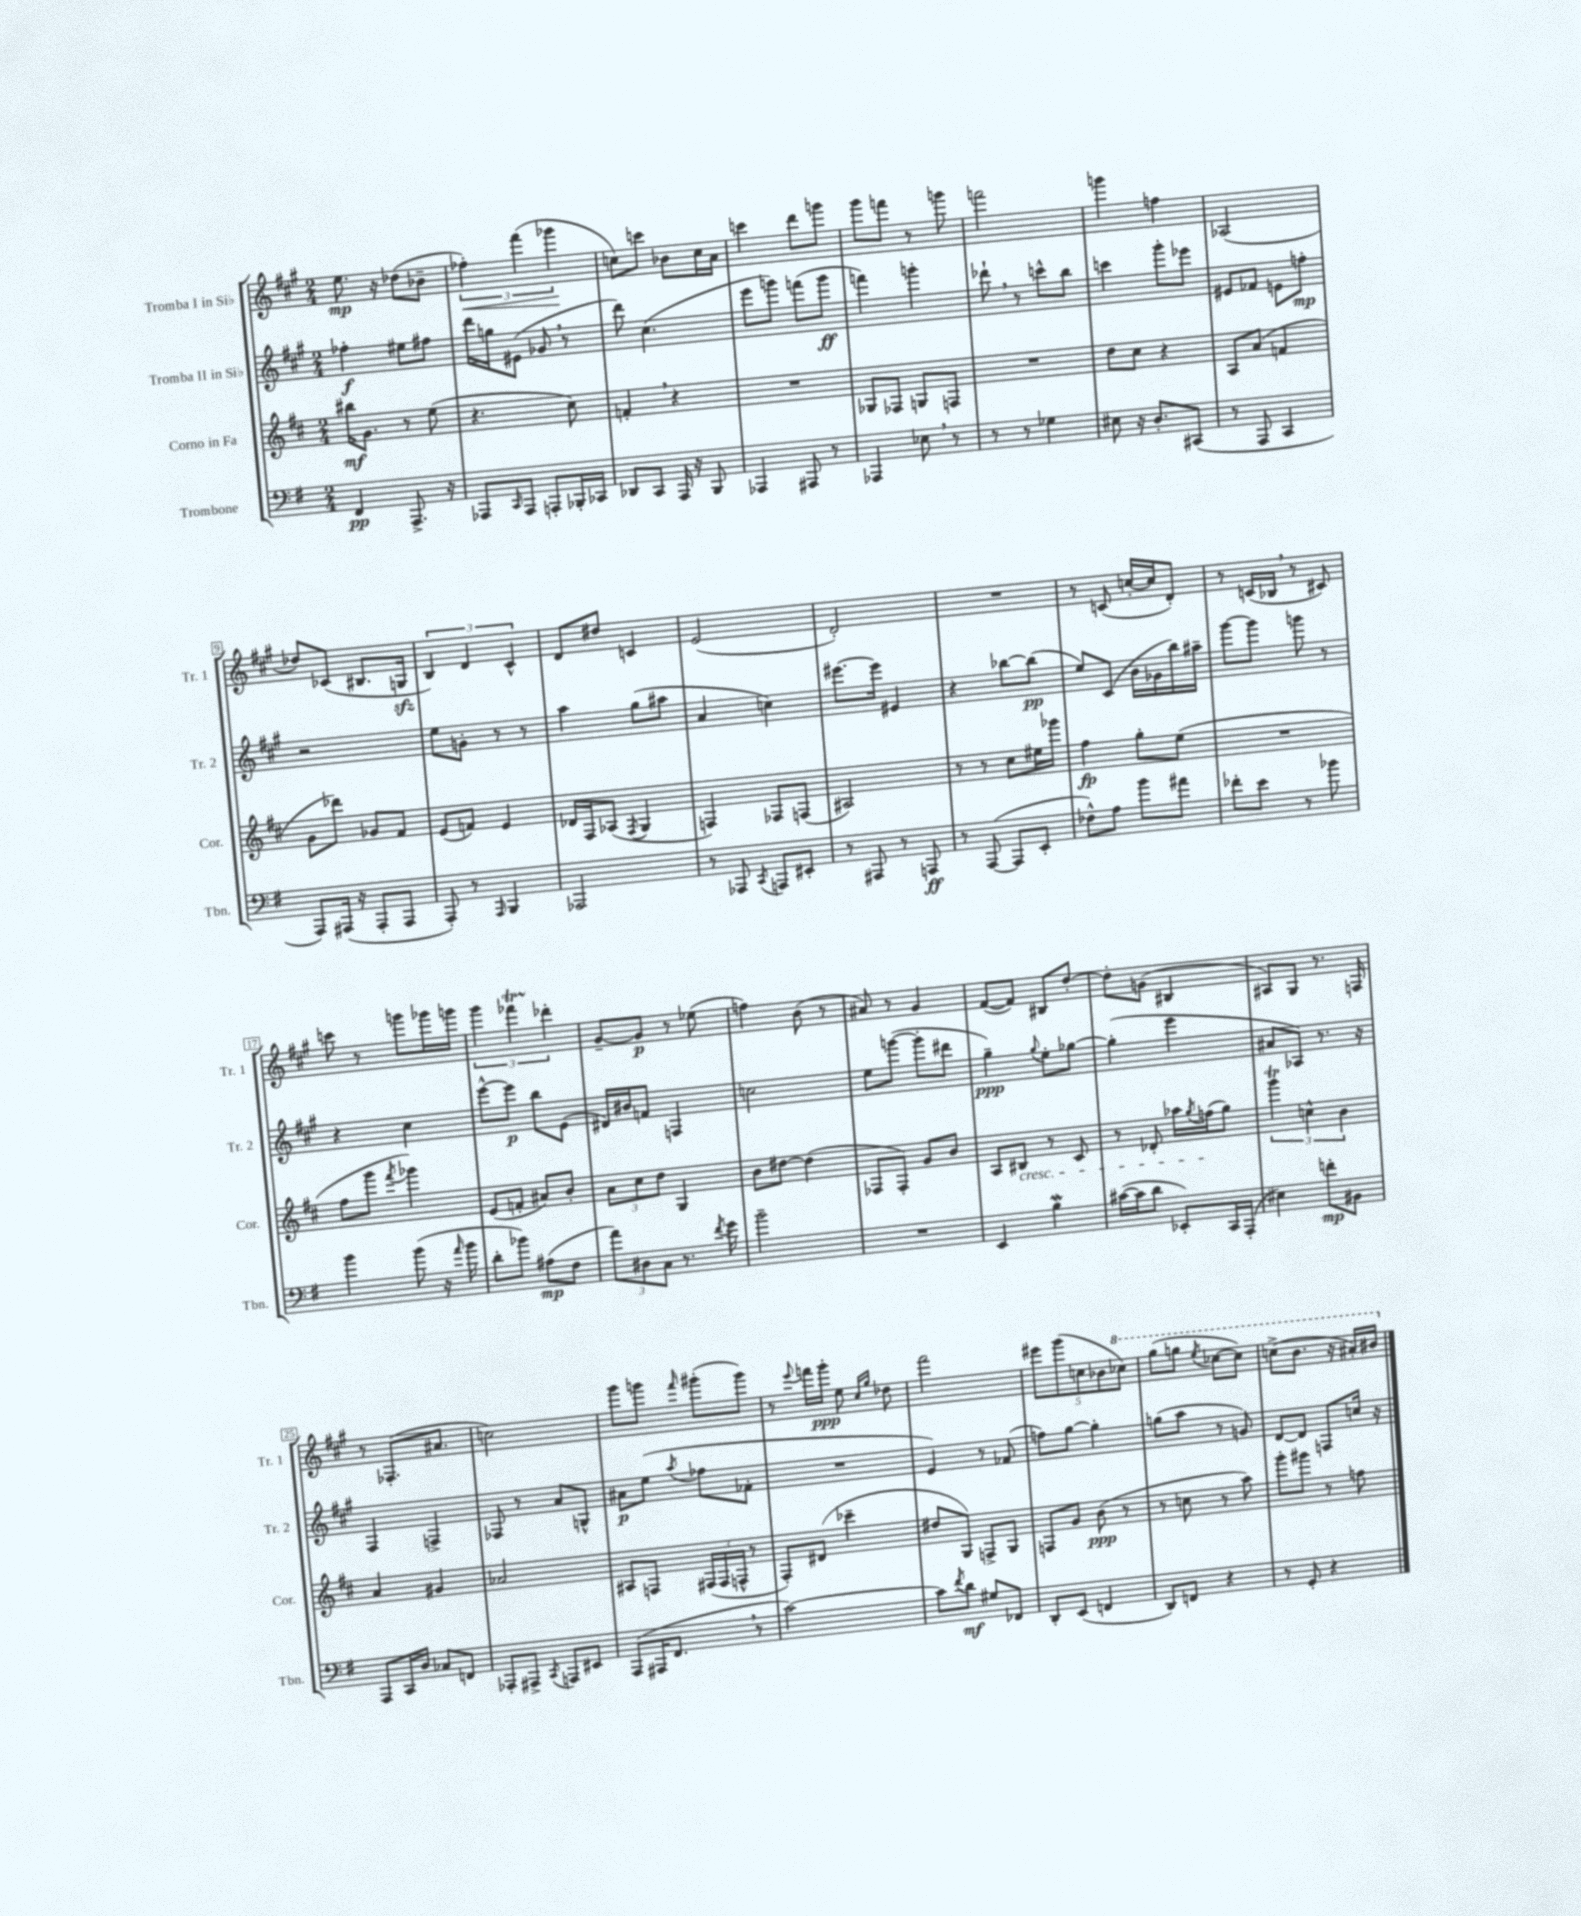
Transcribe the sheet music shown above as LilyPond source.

<<
\new StaffGroup <<
\new Staff = "s0" \with { instrumentName = "Tromba I in Sib" shortInstrumentName = "Tr. 1" } {
    \clef treble \key a \major \numericTimeSignature \time 2/4
    e''8.\mp r16 des''8( bes'8-- |
    \tuplet 3/2 { fes''4-.\<) fis'''4( ges'''4\! } |
    c''8) c'''8 bes'8 c''16 a'16 |
    c'''4 d'''8 g'''8 |
    gis'''8 f'''8 r8 g'''8 |
    f'''2 |
    g'''4 f''4 |
    aes2( |
    des''8) ces'8( bis8. g16\sfz |
    \tuplet 3/2 { b4) d'4 cis'4-^ } |
    d'8 dis''8 c'4 |
    e'2( |
    d'2-.) |
    R2 |
    r8 c'8( c''16~-. c''16 d'8-.) |
    r8 c'16( bes16 \breathe r8 cis'8) |
    c'''8 r8 g'''8 ges'''16 g'''16 |
    \tuplet 3/2 { gis'''4 fes'''4\startTrillSpan des'''4-.\stopTrillSpan } |
    gis'8~-- gis'8\p r8 ees''8( |
    f''4) b'8( r8 |
    ais'8) r8 gis'4 |
    fis'8~( fis'8) bis8 d''8~-. |
    d''8-. g'8( bis4 |
    ais8) gis8 r8. f16 |
    r8 fes8.-.( ais'8. |
    c''2) |
    gis'''8 g'''8 \grace { fis'''16 } gis'''8-.( gis'''8) |
    r8 \appoggiatura { e'''8 } f'''16 gis'''16-.\ppp e''8 \grace { cis''16 gis''16 } des''8 |
    fis'''2 |
    \tuplet 5/4 { eis'''8 gis'''8( c''8 bes'8 \ottava #1 ces'''8) } |
    gis'''8( g'''8 \acciaccatura { e'''8 } ces'''8~ ces'''8) |
    c'''8->( b''8. r16 ais''16-.) bis''16 \ottava #0 \bar "|." |
}
\new Staff = "s1" \with { instrumentName = "Tromba II in Sib" shortInstrumentName = "Tr. 2" } {
    \clef treble \key a \major \numericTimeSignature \time 2/4
    fes''4-.\f eis''8 fis''8 |
    d'''16 g''16 eis'8( ges'8 \breathe r8 |
    d'''8) cis''4.( |
    e'''8 g'''8) f'''8( g'''8\ff |
    f'''4) g'''4-. |
    des'''8-! \breathe r8 c'''8-^ b''8 |
    c'''4 gis'''8-. ees'''8 |
    eis'8 fes'8 e'8 f''8-.\mp |
    r2 |
    e''8 g'8-. r8 r8 |
    a''4 gis''8( ais''8 |
    a'4 c''4) |
    eis'''8.~ eis'''16 eis'4 |
    r4 bes''8~ bes''8\pp( |
    e''8) cis'8( b'16 ges'16 b''16) ais''16-- |
    gis'''8~ gis'''8 g'''8 r8 |
    r4 cis''4 |
    e'''8~-^ e'''8\p b''8 e'8( |
    dis'16) bis'16 f'8 f4 |
    c''2 |
    e''8 g'''8~( g'''8-. dis'''8 |
    gis''4--\ppp) \appoggiatura { gis''8 } e''8-. ges''8~ |
    ges''4-.( e'''4 |
    ais'8 aes8) r8. r16 |
    fis4 f4-> |
    fes8 r8 a'8 g8-^ |
    ais'8\p e''8( \acciaccatura { a''8 } fes''8 fes'8-. |
    R2 |
    e'4) r8 fes'8( |
    f''8) gis''8~ gis''4-. |
    g''8( a''8 r8 g'8) |
    d'8~ d'8 f8 c''16 r16 \bar "|." |
}
\new Staff = "s2" \with { instrumentName = "Corno in Fa" shortInstrumentName = "Cor." } {
    \clef treble \key d \major \numericTimeSignature \time 2/4
    bis''16\mf g'8. r8 e''8( |
    r4. cis''8) |
    f'4-. \breathe r4 |
    R2 |
    ges8 fes8 g8 f8 |
    R2 |
    d''8 cis''8 r4 |
    a8 a'8( f'4 |
    g'8 des'''8) ges'8 fis'8 |
    e'8( f'8) e'4 |
    des'16 fis16 aes8( \acciaccatura { fis8 } g4 |
    f4) fes8 f8( |
    ais2) |
    r8 r8 cis''8 eis''16 ges'''16 |
    fis''4\fp g''8-. e''8( |
    R2 |
    fis''8 g'''8 \acciaccatura { fis'''8 } ges'''4) |
    e'8( f'8-. ais'8) b'8-. |
    \tuplet 3/2 { a'8 cis''8 d''8 } g4 |
    b'8 dis''8~ dis''4( |
    fes8 fes8-.) g'8 b'8 |
    a8 bis8\cresc r8 cis'8 |
    r8 des'8-. aes''16 \acciaccatura { g''8 } f''16\!( g''8) |
    \tuplet 3/2 { g'''4\trill c''4-^ b'4 } |
    a'4 gis'4 |
    aes'2 |
    ais8 f8 \tuplet 3/2 { fis16( fis16 f16-^ } r8 |
    fis8-.) dis'8( ces'''4-- |
    dis''8 g8) f8-> g8 |
    f8 g'8 b'8\ppp( r8 |
    r8 c''8 r8 a''8) |
    g'''8-. gis'''8 r8 f''8 \bar "|." |
}
\new Staff = "s3" \with { instrumentName = "Trombone" shortInstrumentName = "Tbn." } {
    \clef bass \key g \major \numericTimeSignature \time 2/4
    fis,4\pp a,,8.-> r16 |
    aes,,8 \grace { c,16 } aes,,8 a,,8-. bes,,16-. ces,16 |
    des,8 c,8 a,,16 r16 b,,8 |
    aes,,4 ais,,8 r8 |
    aes,,4 ees8 \breathe r8 |
    r8 r8 ges4 |
    eis8 r16 d8.-. cis,8( |
    r8 a,,8 c,4 |
    a,,8) ais,,16( r16 ais,,8-. ais,,8 |
    a,,8-.) r8 \grace { a,,16 } b,,4 |
    aes,,2 |
    r8 aes,,8 \acciaccatura { c,8 } a,,8 eis,8-. |
    r8 ais,,8 r8 a,,8\ff |
    r8 a,,8~( a,,8 e,8-. |
    fes8-^) a8 b'8 ais'8 |
    fes'8-. e'8 r8 bes'8 |
    b'4 b'8( r16 \grace { a'16 } b'16 |
    d'8-. bes'8) ais8\mp( fis8 |
    \tuplet 3/2 { a'8) dis8 c8 } r8. \acciaccatura { fis'8 } g'16 |
    b'2-- |
    R2 |
    e,4 b4\mordent |
    cis'16~( cis'16 d'8 ees,8-.) c,16 a,,16-.( |
    eis4) f'8-.\mp bis,8 |
    a,,8 c,16 d16 ces8 f,8 |
    aes,,8-. ais,,8-> \acciaccatura { c,8 } a,,8 eis,8 |
    a,,8( ais,,16 fis,8. \breathe r8 |
    c'2~) |
    c'8 \acciaccatura { fis'8 } d'8\mf gis8 fes,8 |
    d,8-. e,8( f,4 |
    d,8) f,8 r4 |
    r8 g,8-. r4 \bar "|." |
}
>>
>>
\layout { \context { \Score \override BarNumber.stencil = #(make-stencil-boxer 0.1 0.3 ly:text-interface::print) } }
